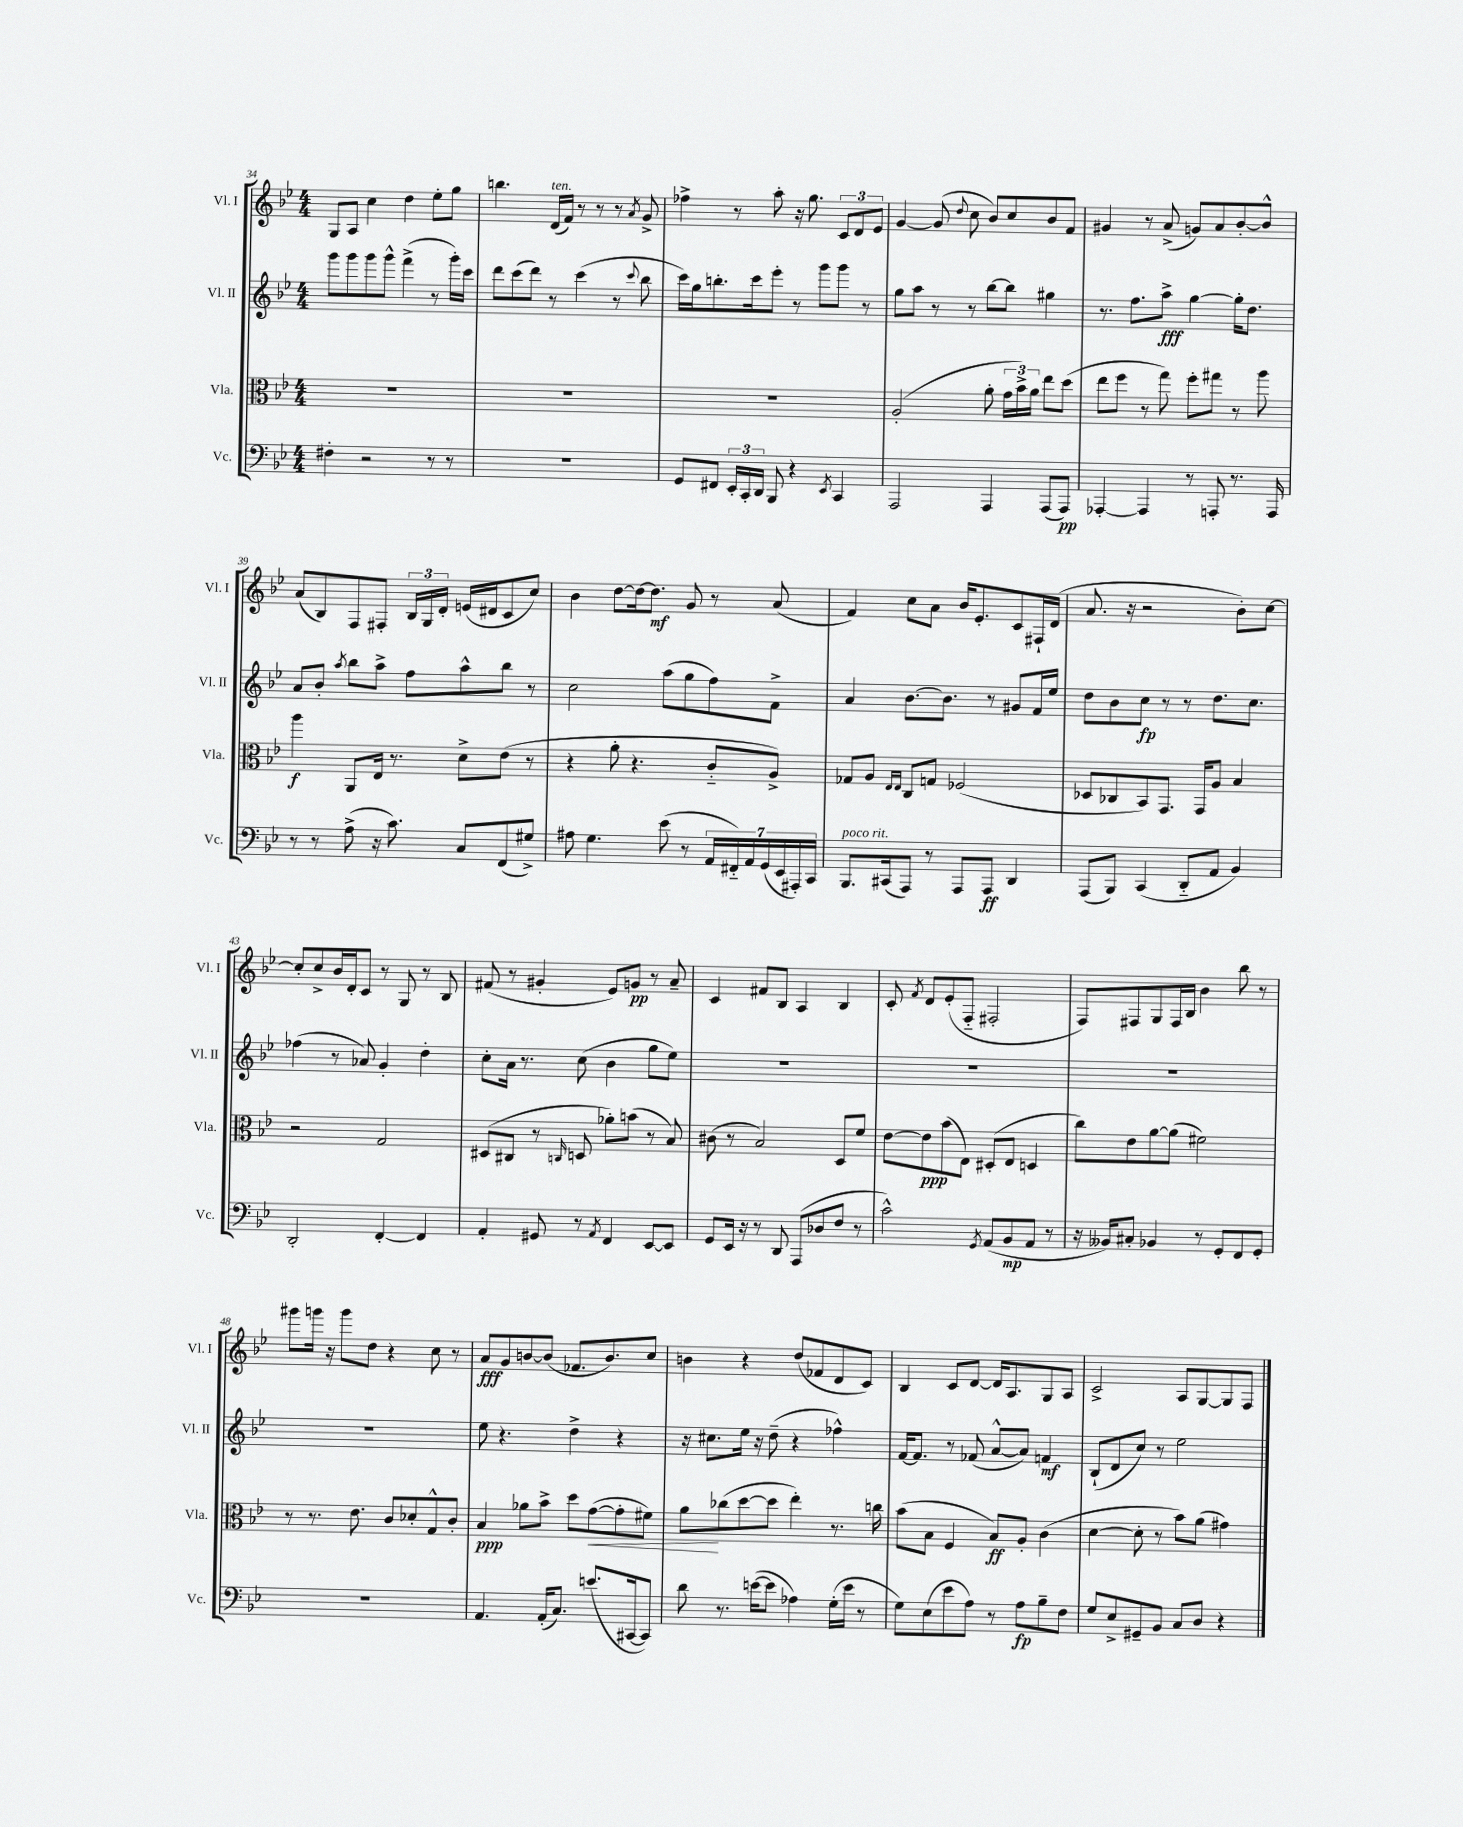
<<
\new StaffGroup <<
\new Staff = "s0" \with { instrumentName = "Vl. I" shortInstrumentName = "Vl. I" } {
    \clef treble \key bes \major \numericTimeSignature \time 4/4
    \autoBeamOff g8[ a8] c''4 d''4 ees''8[-. g''8] |
    b''4. d'16[^\markup { \italic "ten." }( f'16]) r8 r8 r8 \acciaccatura { a'8 } g'8-> |
    fes''4-> r8 a''8-. r16 g''8. \tuplet 3/2 { c'8[ d'8 ees'8] } |
    g'4~ g'8( \appoggiatura { d''8 } c''8 bes'8[) c''8 bes'8 f'8] |
    gis'4 r8 a'8->( g'8[) a'8 bes'8~-. bes'8]-^ |
    a'8[( bes8) f8 fis8]-. \tuplet 3/2 { bes16[ g16 d'16]-. } e'16[( dis'16 c'8 c''8]) |
    bes'4 d''8[~ d''16~ d''8.]\mf g'8 r8 a'8( |
    f'4) c''8[ a'8] bes'16[ ees'8.-. c'8 fis16-! d'16]( |
    a'8. r16 r2 bes'8[-.) c''8]~ |
    c''8[-. c''8-> bes'16 d'16-. c'8] r8 g8 r8 bes8 |
    fis'8( r8 gis'4-. ees'8[) g'8]\pp r8 a'8-- |
    c'4 fis'8[ bes8] a4 bes4 |
    c'8-. \acciaccatura { f'8 } d'8[ ees'8-.( f8]-_ fis2-. |
    f8[) fis8 g8 fis16 bes16] bes'4 bes''8 r8 |
    gis'''8[ g'''16] r16 g'''8[ d''8] r4 c''8 r8 |
    a'8[\fff g'8 b'8~ b'8]( fes'8.[ b'8.) c''8] |
    b'4 r4 d''8[( fes'8 d'8 c'8]) |
    bes4 c'8[ d'8]~ d'16[ a8. g8 a8] |
    c'2-> a8[ g8~ g8 f8] \bar "|." |
}
\new Staff = "s1" \with { instrumentName = "Vl. II" shortInstrumentName = "Vl. II" } {
    \clef treble \key bes \major \numericTimeSignature \time 4/4
    \autoBeamOff g'''8[ g'''8 g'''8 g'''8]-^ f'''4->( r8 g'''16[-.) c'''16] |
    d'''8[ c'''8( d'''8]) r8 c'''4( r8 \appoggiatura { c'''8 } bes''8 |
    c'''16[) g''16 b''8.-. c'''16 ees'''8]-. r8 g'''8[ g'''8] r8 |
    g''8[ a''8] r8 r8 bes''8[~ bes''8] gis''4 |
    r8. f''8.[ a''8]->\fff g''4~ g''16[-. d''8.] |
    a'8[ bes'8]-. \acciaccatura { a''8 } bes''8[ a''8]-> f''8[ a''8-^ bes''8] r8 |
    c''2 a''8[( g''8 f''8) f'8]-> |
    a'4 bes'8.[~ bes'8.] r8 gis'8[ f'16 ees''16] |
    d''8[ bes'8 c''8]\fp r8 r8 d''8.[ c''8.] |
    fes''4( r8 aes'8) g'4-. d''4-. |
    c''8[-. a'16] r8. c''8( bes'4 g''8[ ees''8]) |
    R1 |
    R1 |
    R1 |
    R1 |
    ees''8 r4. d''4-> r4 |
    r16 cis''8.[ ees''16] r16 d''8--( r4 fes''4-^) |
    f'16[~ f'8.] r8 fes'8( a'8[~-^ a'8]) f'4\mf |
    bes8[-!( d'8 c''8]) r8 ees''2 \bar "|." |
}
\new Staff = "s2" \with { instrumentName = "Vla." shortInstrumentName = "Vla." } {
    \clef alto \key bes \major \numericTimeSignature \time 4/4
    \autoBeamOff R1 |
    R1 |
    R1 |
    a2-.( a'8-. \tuplet 3/2 { g'16[ bes'16->) a'16] } ees''8[ d''8]( |
    ees''8[ f''8] r8 g''8) f''8[-. gis''8] r8 a''8 |
    a''4\f a,8[ ees16] r8. d'8[-> ees'8]( r8 |
    r4 a'8-. r4. c'8[-_ a8]->) |
    ges8[ a8] \grace { ees16[ ees16] } c8[ g8] fes2( |
    des8[ ces8 bes,8) g,8.] g,16[ a8] bes4 |
    r2 g2 |
    dis8[( cis8] r8 \grace { c16 } d8 aes'8[-.) b'8]( r8 bes8) |
    cis'8( r8 bes2) d8[ f'8] |
    ees'8[~ ees'8\ppp bes'8( ees8]) dis8[-.( ees8] d4 |
    c''8[) ees'8 a'8~ a'8]( fis'2) |
    r8 r8. ees'8. c'8[ des'8-. g8-^ c'8]-. |
    bes4\ppp aes'8[ bes'8]-> d''8[ g'8~\<( g'8-. fis'8]) |
    a'8[\! ces''8( d''8~ d''8] ees''4-.) r8. c''16 |
    bes'8[( bes8] f4 bes8[\ff) a8]-. c'4( |
    d'4~ d'8-. r8 bes'8[) a'8]( gis'4) \bar "|." |
}
\new Staff = "s3" \with { instrumentName = "Vc." shortInstrumentName = "Vc." } {
    \clef bass \key bes \major \numericTimeSignature \time 4/4
    \autoBeamOff fis4-. r2 r8 r8 |
    R1 |
    g,8[ fis,8] \tuplet 3/2 { ees,16[-. c,16-. d,16] } bes,,8 r4 \acciaccatura { ees,8 } c,4 |
    a,,2 a,,4 a,,8[( a,,8]\pp) |
    aes,,4~-. aes,,4 r8 a,,8-. r8. a,,16 |
    r8 r8 a8->( r16 c'8.) c8[ f,8( gis8]->) |
    ais8 g4. ees'8( r8 \tuplet 7/4 { a,16[ fis,16-_) a,16 g,16( ees,16 ais,,16-.) c,16] } |
    bes,,8.[^\markup { \italic "poco rit." } cis,16( a,,8]) r8 a,,8[ a,,8]\ff d,4 |
    a,,8[( bes,,8]) c,4( d,8[-_ a,8] bes,4) |
    d,2-. f,4~-. f,4 |
    a,4-. gis,8 r8 \acciaccatura { a,8 } f,4 ees,8[~ ees,8] |
    g,8[ ees,16] r16 r8 d,8 a,,8[( des8 f8] r8 |
    c'2-^) \acciaccatura { g,8 } a,8[( bes,8\mp a,8] r8 |
    r16 beses,16[) cis8]-. bes,4 r8 g,8[-. f,8 g,8]-. |
    R1 |
    a,4. a,16[-.( c8.]) e'8.[( cis,16~ cis,8]) |
    d'8 r8. e'16[~( e'8] aes4) g16[-.( e'16] r8 |
    g8[) ees8( ees'8 a8]) r8 a8[\fp bes8-- f8] |
    g8[ ees8-> gis,8-- bes,8] c8[ d8] r4 \bar "|." |
}
>>
>>
\layout { \context { \Score currentBarNumber = #34 } }
